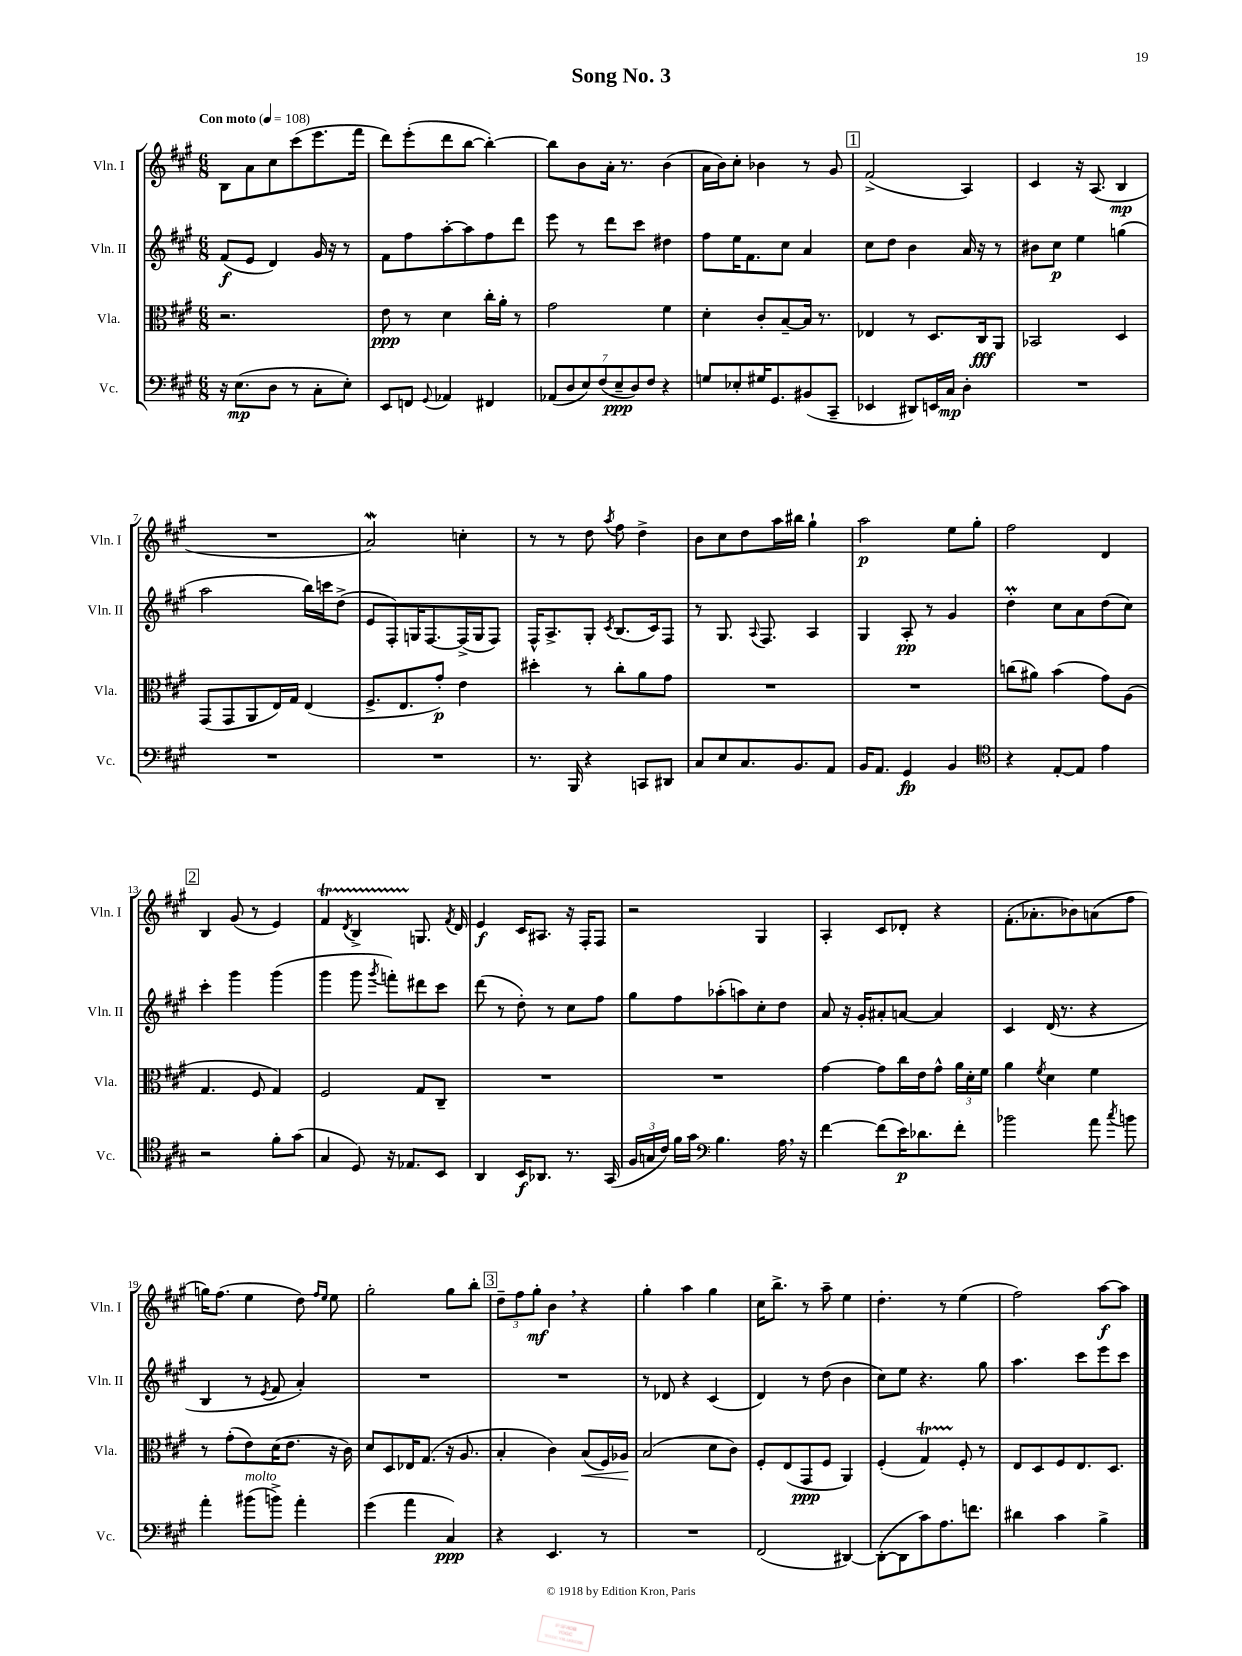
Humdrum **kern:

**kern	**kern	**kern	**kern
*staff4	*staff3	*staff2	*staff1
*clefF4	*clefC3	*clefG2	*clefG2
*k[f#c#g#]	*k[f#c#g#]	*k[f#c#g#]	*k[f#c#g#]
*M6/8	*M6/8	*M6/8	*M6/8
*MM108	*MM108	*MM108	*MM108
16r	2.r	(8f#/L	8B\L
(8.E\L	.	.	.
.	.	8e/J	8a\
8D\J	.	4d/)	8cc#\
8r	.	.	(8ccc#\
8C#'\L	.	16g#/	8.eee\
.	.	16r	.
8E'\J)	.	8r	.
.	.	.	16fff#\Jk
=	=	=	=
8EE/L	8e\	8f#\L	8ddd\L)
8FF/J	8r	8ff#\	(8eee'\
8qqGG#/	.	.	.
4AA-/	4d\	[8aa'\	8ddd\
.	.	8aa\]	[8bb\J
4FF#/	16cc#'\LL	8ff#\	4bb'\_)
.	16a'\JJ	.	.
.	8r	8ddd\J	.
=	=	=	=
(14AA-/L	2g#\	8eee\	8bb\]L
14D/	.	.	.
.	.	8r	8b\
14E/)	.	.	.
(14F#/	.	.	.
.	.	8ddd\L	16a'\Jk
14E~/	.	.	.
.	.	.	8.r
14D/)	.	.	.
.	.	8ccc#\J	.
14F#/J	.	.	.
4r	4f#\	4dd#\	(4b\
=	=	=	=
8G/L	4d'\	8ff#\L	16a\LL
.	.	.	16b\J)
8E-'/	.	16ee\K	8cc#'\J
.	.	8.f#\	.
16G#/K	8c#'/L	.	4b-\
8.GG#/	.	.	.
.	[8B~/	8cc#\J	.
(8BB#/	16B/]Jk	4a/	8r
.	8.r	.	.
8CC#~/J	.	.	8g#/
=	=	=	=
4EE-/	4E-/	8cc#\L	(2f#^/
.	.	8dd\J	.
8DD#/L)	8r	4b\	.
16EE/L	8.D/L	.	.
16C#/JJ	.	.	.
4D'\	.	16a/	4A/)
.	16C#/k	16r	.
.	8AA/J	8r	.
=	=	=	=
2.r	2BB-/	8b#\L	4c#/
.	.	8cc#\J	.
.	.	4ee\	16r
.	.	.	(8.A/
.	4D/	(4gg\	4B/
=	=	=	=
2.r	(8GG#/L	2aa\	2.r
.	8GG#/	.	.
.	8AA/	.	.
.	16E/L)	.	.
.	16G#/JJ	.	.
.	(4E/	16bb\LL)	.
.	.	16ccc\J	.
.	.	(8dd^\J	.
=	=	=	=
2.r	8.F#^/L	8e/L	2a/)
.	.	8F#'/)	.
.	8.E/	.	.
.	.	16G/K	.
.	.	[8.F#/	.
.	8g#'/J)	.	.
.	4e\	(16F#^/]L	4cc'\
.	.	16G/J	.
.	.	8F#/J)	.
=	=	=	=
8.r	4dd#'\	16F#^^/LK	8r
.	.	8.A^/	.
.	.	.	8r
16BBB/	.	.	.
4r	8r	8G#'/J	8dd\
.	.	8qc#/	8qaa/
.	8cc#'\L	(8.B/L	8ff#\
8CC/L	8a\	.	4dd^\
.	.	16c#/k)	.
8DD#/J	8g#\J	8F#/J	.
=	=	=	=
8C#/L	2.r	8r	8b\L
8E/	.	8.G#/	8cc#\
8.C#/	.	.	8dd\
.	.	8qqA/	.
.	.	8.F#/	.
.	.	.	16aa\L
8.BB/	.	.	16bb#\JJ
.	.	4A/	4gg#`\
8AA/J	.	.	.
=	=	=	=
16BB/LK	2.r	4G#/	2aa\
8.AA/J	.	.	.
4GG#/	.	8A'/	.
.	.	8r	.
4BB/	.	4g#/	8ee\L
.	.	.	8gg#'\J
=	=	=	=
*clefC4	*	*	*
4r	(8cc\L	4dd'\	2ff#\
.	8a#\J)	.	.
[8E'/L	(4b\	8cc#\L	.
8E/]J	.	8a\	.
4e\	8g#\L)	(8dd\	4d/
.	(8A\J	8cc#\J)	.
=	=	=	=
2r	4.G#/	4ccc#'\	4B/
.	.	4ggg#\	(8g#/
.	8F#/	.	8r
8f#'\L	4G#/)	(4ggg#\	4e/)
(8g#\J	.	.	.
=	=	=	=
4G#/	2F#/	4ggg#\	4f#/
.	.	.	8qd/
8D/)	.	8ggg#\	4B^/
.	.	8qggg#/	.
16r	.	8fff'\L)	.
8.E-/L	.	.	.
.	8G#/L	8ddd#\	8.G/
8BB/J	8C#~/J	8ccc#\J	.
.	.	.	8qf#/
.	.	.	16d/
=	=	=	=
4AA/	2.r	(8ddd\	4e/
.	.	8r	.
16BB/LK	.	8dd'\)	16c#/LK
8.AA-/J	.	.	8.A#/J
.	.	8r	.
8.r	.	8cc#\L	16r
.	.	.	16F#'/LK
.	.	8ff#\J	8F#/J
(16GG#/	.	.	.
=	=	=	=
24F#/LL	2.r	8gg#\L	2r
24G/	.	.	.
24c#/JJ)	.	.	.
16f#\LL	.	8ff#\	.
16g#\JJ	.	.	.
*clefF4	*	*	*
4.B\	.	(8aa-'\	.
.	.	8aa\)	.
.	.	8cc#'\	4G#/
16A\	.	8dd\J	.
16r	.	.	.
=	=	=	=
[4f#\	[4g#\	8a/	4A'/
.	.	16r	.
.	.	16g#'/LK	.
(8f#\]L	8g#\]L	8a#'/	8c#/L
16e\K)	16cc#\L	[8a/J	8d-'/J
8.d-\	16e\J	.	.
.	8g#^^\J	4a/]	4r
8f#'\J	24a\LL	.	.
.	24d'\	.	.
.	24f#\JJ	.	.
=	=	=	=
2b-\	4a\	4c#/	(8.f#'\L
.	.	.	8.a-'\
.	8qf#/	.	.
.	4d\	(16d/	.
.	.	8.r	.
.	.	.	8b-\)
8a\	4f#\	4r	(8a\
8qcc#/	.	.	.
8b\	.	.	8ff#\J
=	=	=	=
4a'\	8r	4B/	16gg\LK)
.	.	.	(8.ff#\J
.	(8g#'\L	.	.
(8b#\L	8e\)	8r	4ee\
.	.	8qe/	.
8b^\J)	(16d\K	8f#/	.
.	8.e\J	.	.
4a'\	.	4a'/)	8dd\)
.	.	.	16qqff#/LL
.	.	.	16qqee/JJ
.	16r	.	8ee\
.	16c#\)	.	.
=	=	=	=
(4g#\	8d/L	2.r	2gg#'\
.	8D/	.	.
4a\	16E-/K	.	.
.	(8.G#/J	.	.
4C#/)	16r	.	8gg#\L
.	8.A/	.	.
.	.	.	8bb'\J
=	=	=	=
4r	4B'/	2.r	12dd~\L
.	.	.	12ff#\
.	.	.	12gg#'\J
4.EE/	4c#\)	.	4b\
.	(8B/L	.	4r
8r	16F#/L)	.	.
.	16A-/JJ	.	.
=	=	=	=
2.r	(2B/	8r	4gg#'\
.	.	8d-/	.
.	.	4r	4aa\
.	8d\L	(4c#/	4gg#\
.	8c#\J)	.	.
=	=	=	=
(2FF#/	8F#'/L	4d/)	16cc#\LK
.	.	.	8.bb^\J
.	(8E/	.	.
.	8GG#/	8r	8r
.	8F#/J	(8dd\	8aa~\
[4DD#/)	4AA/)	4b\	4ee\
=	=	=	=
(8DD#'\_L	(4F#'/	8cc#\L)	4.dd'\
8DD#\]	.	8ee\J	.
8c#\)	4G#/)	4.r	.
8.A\	.	.	8r
.	8F#'/	.	(4ee\
8.f\J	.	.	.
.	8r	8gg#\	.
=	=	=	=
4d#\	8E/L	4.aa\	2ff#\)
.	8D/	.	.
4c#\	8F#/	.	.
.	8.E/	8ccc#\L	.
4B^\	.	8eee\	[8aa\L
.	8.D/J	.	.
.	.	8ccc#\J	8aa\]J
==	==	==	==
*-	*-	*-	*-
